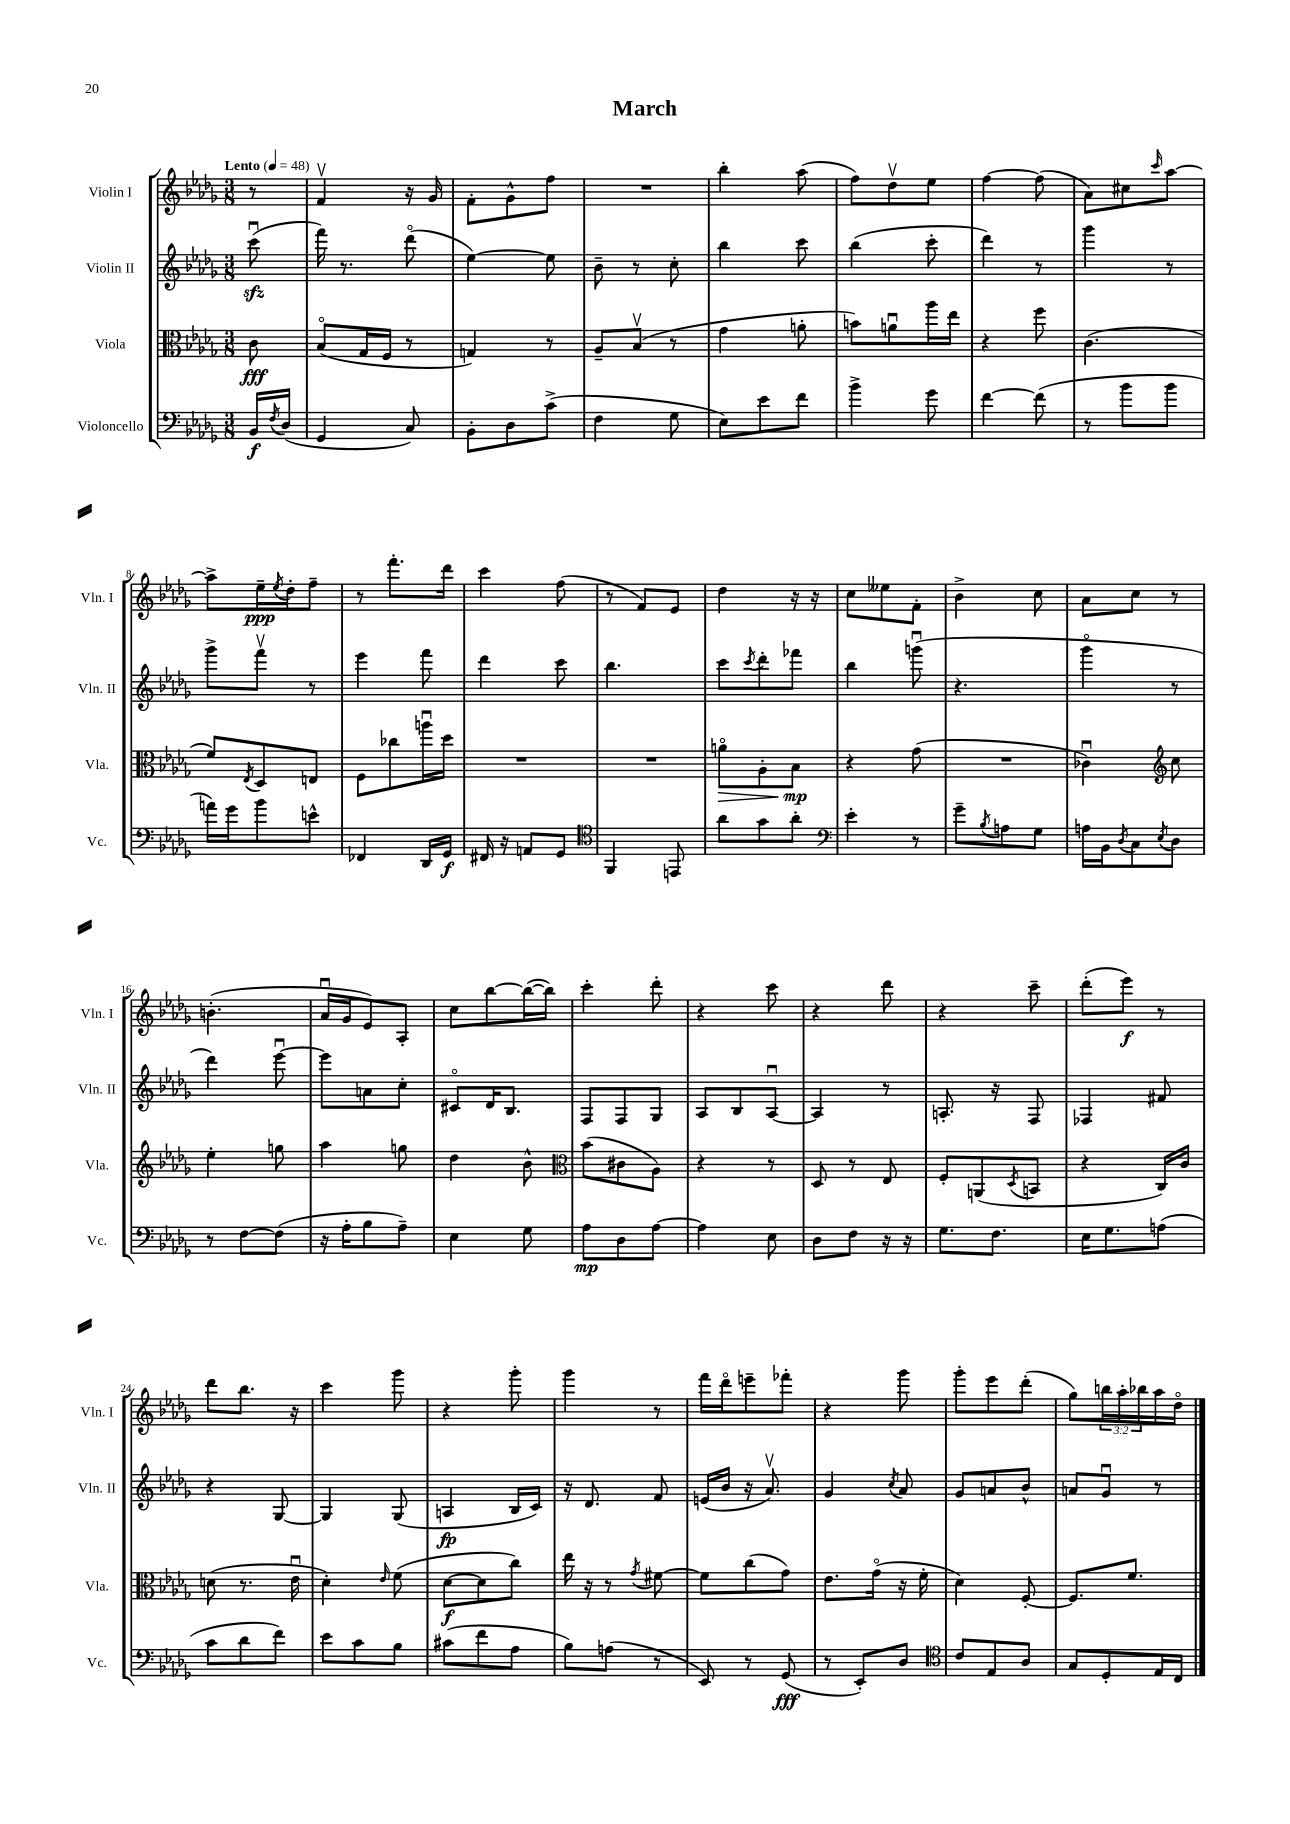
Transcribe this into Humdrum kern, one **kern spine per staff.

**kern	**dynam	**kern	**dynam	**kern	**dynam	**kern	**dynam
*part4	*part4	*part3	*part3	*part2	*part2	*part1	*part1
*staff4	*staff4	*staff3	*staff3	*staff2	*staff2	*staff1	*staff1
*I"Violoncello	*	*I"Viola	*	*I"Violin II	*	*I"Violin I	*
*I'Vc.	*	*I'Vla.	*	*I'Vln. II	*	*I'Vln. I	*
*clefF4	*	*clefC3	*	*clefG2	*	*clefG2	*
*k[b-e-a-d-g-]	*	*k[b-e-a-d-g-]	*	*k[b-e-a-d-g-]	*	*k[b-e-a-d-g-]	*
*M3/8	*	*M3/8	*	*M3/8	*	*M3/8	*
*MM48	*	*MM48	*	*MM48	*	*MM48	*
=	=	=	=	=	=	=	=
!	!	!	!	!	!	!LO:TX:a:B:t=Lento	!
16BB-/LL	f	8c\	fff	(8ccczzu\	.	8r	.
8qF/	.	.	.	.	.	.	.
(16D-/JJ	.	.	.	.	.	.	.
=1	=1	=1	=1	=1	=1	=1	=1
4GG-/	.	(8B-/L	.	16fff\)	.	4fv/	.
.	.	.	.	8.r	.	.	.
.	.	16G-/L	.	.	.	.	.
.	.	16F/JJ	.	.	.	.	.
8C/)	.	8r	.	(8ddd-\	.	16r	.
.	.	.	.	.	.	16g-/	.
=2	=2	=2	=2	=2	=2	=2	=2
8BB-'\L	.	4Gn/)	.	[4ee-\)	.	8f'\L	.
8D-\	.	.	.	.	.	8g-^^\	.
(8c^\J	.	8r	.	8ee-\]	.	8ff\J	.
=3	=3	=3	=3	=3	=3	=3	=3
4F\	.	8A-~/L	.	8b-~\	.	4.r	.
.	.	(8B-v/J	.	8r	.	.	.
8G-\	.	8r	.	8cc'\	.	.	.
=4	=4	=4	=4	=4	=4	=4	=4
8E-\L)	.	4g-\	.	4bb-\	.	4bb-'\	.
8e-\	.	.	.	.	.	.	.
8f\J	.	8an'\	.	8ccc\	.	(8aa-\	.
=5	=5	=5	=5	=5	=5	=5	=5
4b-^\	.	8bn\L)	.	(4bb-\	.	8ff\L)	.
.	.	8anu\	.	.	.	8dd-v\	.
8g-\	.	16aa-\L	.	8ccc'\	.	8ee-\J	.
.	.	16ee-\JJ	.	.	.	.	.
=6	=6	=6	=6	=6	=6	=6	=6
[4f\	.	4r	.	4ddd-\)	.	[4ff\	.
(8f\]	.	8ff\	.	8r	.	(8ff\]	.
=7	=7	=7	=7	=7	=7	=7	=7
8r	.	(4.c\	.	4ggg-\	.	8a-\L)	.
8b-\L	.	.	.	.	.	8cc#X\	.
.	.	.	.	.	.	16qqccc/	.
8b-\J	.	.	.	8r	.	[8aa-\J	.
!!LO:LB:g=z
=8	=8	=8	=8	=8	=8	=8	=8
16an\LL)	.	8f/L)	.	8ggg-^\L	.	8aa-^\L]	.
16g-\J	.	.	.	.	.	.	.
.	.	8qE-/	.	.	.	.	.
8b-\	.	8D-/	.	8fffv\J	.	16ee-~\L	ppp
.	.	.	.	.	.	8qee-/	.
.	.	.	.	.	.	16dd-'\J	.
8en^^\J	.	8En/J	.	8r	.	8ff~\J	.
=9	=9	=9	=9	=9	=9	=9	=9
4FF-X/	.	8F\L	.	4eee-\	.	8r	.
.	.	8cc-X\	.	.	.	8.fff'\L	.
16DD-/LL	.	16aanu\L	.	8fff\	.	.	.
16GG-/JJ	f	16dd-\JJ	.	.	.	16ddd-\Jk	.
=10	=10	=10	=10	=10	=10	=10	=10
16FF#X/	.	4.r	.	4ddd-\	.	4ccc\	.
16r	.	.	.	.	.	.	.
8AAn/L	.	.	.	.	.	.	.
8GG-/J	.	.	.	8ccc\	.	(8ff\	.
=11	=11	=11	=11	=11	=11	=11	=11
*clefC4	*	*	*	*	*	*	*
4FF/	.	4.r	.	4.bb-\	.	8r	.
.	.	.	.	.	.	8f/L)	.
8EEn/	.	.	.	.	.	8e-/J	.
=12	=12	=12	=12	=12	=12	=12	=12
!	!	!	!LO:HP:b	!	!	!	!
8a-\L	.	8an\L	>	8ccc\L	.	4dd-\	.
.	.	.	.	8qccc/	.	.	.
8g-\	.	8A-'\	.	8ddd-'\	.	.	.
8a-'\J	.	8B-\J	mp	8fff-X\J	.	16r	.
.	.	.	.	.	.	16r	.
.	.	.	]	.	.	.	.
=13	=13	=13	=13	=13	=13	=13	=13
*clefF4	*	*	*	*	*	*	*
4e-'\	.	4r	.	4bb-\	.	8cc\L	.
.	.	.	.	.	.	8ee--X\	.
8r	.	(8g-\	.	(8gggnu\	.	8f'\J	.
=14	=14	=14	=14	=14	=14	=14	=14
8g-~\L	.	4.r	.	4.r	.	4b-^\	.
8qB-/	.	.	.	.	.	.	.
8An\	.	.	.	.	.	.	.
8G-\J	.	.	.	.	.	8cc\	.
=15	=15	=15	=15	=15	=15	=15	=15
16An\LL	.	4c-Xu\)	.	4ggg-\	.	8a-\L	.
16BB-\J	.	.	.	.	.	.	.
8qD-/	.	.	.	.	.	.	.
8C\	.	.	.	.	.	8cc\J	.
8qE-/	.	.	.	.	.	.	.
*	*	*clefG2	*	*	*	*	*
8D-\J	.	8cc\	.	8r	.	8r	.
!!LO:LB:g=z
=16	=16	=16	=16	=16	=16	=16	=16
8r	.	4ee-'\	.	4ddd-\)	.	(4.bn'\	.
[8F\L	.	.	.	.	.	.	.
(8F\J]	.	8ggn\	.	[8eee-u\	.	.	.
=17	=17	=17	=17	=17	=17	=17	=17
16r	.	4aa-\	.	8eee-\L]	.	16a-u/LL	.
16A-'\KL	.	.	.	.	.	16g-/J	.
8B-\	.	.	.	8an\	.	8e-/)	.
8A-~\J)	.	8ggn\	.	8cc'\J	.	8A-'/J	.
=18	=18	=18	=18	=18	=18	=18	=18
4E-\	.	4dd-\	.	8c#X/L	.	8cc\L	.
.	.	.	.	16d-/K	.	[8bb-\	.
.	.	.	.	8.B-/J	.	.	.
8G-\	.	8b-^^\	.	.	.	(16bb-\L_	.
.	.	.	.	.	.	16bb-\JJ])	.
=19	=19	=19	=19	=19	=19	=19	=19
*	*	*clefC3	*	*	*	*	*
8A-\L	mp	(8b-\L	.	8F/L	.	4ccc'\	.
8D-\	.	8c#X\	.	8F/	.	.	.
[8A-\J	.	8A-\J)	.	8G-/J	.	8ddd-'\	.
=20	=20	=20	=20	=20	=20	=20	=20
4A-\]	.	4r	.	8A-/L	.	4r	.
.	.	.	.	8B-/	.	.	.
8E-\	.	8r	.	[8A-u/J	.	8ccc\	.
=21	=21	=21	=21	=21	=21	=21	=21
8D-\L	.	8D-/	.	4A-/]	.	4r	.
8F\J	.	8r	.	.	.	.	.
16r	.	8E-/	.	8r	.	8ddd-\	.
16r	.	.	.	.	.	.	.
=22	=22	=22	=22	=22	=22	=22	=22
8.G-\L	.	8F'/L	.	8.An'/	.	4r	.
.	.	(8AAn/	.	.	.	.	.
8.F\J	.	.	.	16r	.	.	.
.	.	8qD-/	.	.	.	.	.
.	.	8BBn/J	.	8F/	.	8ccc~\	.
=23	=23	=23	=23	=23	=23	=23	=23
16E-\KL	.	4r	.	4F-X/	.	(8ddd-'\L	.
8.G-\	.	.	.	.	.	.	.
.	.	.	.	.	.	8eee-\J)	f
(8An\J	.	16C/LL)	.	8f#X/	.	8r	.
.	.	16c/JJ	.	.	.	.	.
!!LO:LB:g=z
=24	=24	=24	=24	=24	=24	=24	=24
8c\L	.	(8dn\	.	4r	.	8ddd-\L	.
8d-\	.	8.r	.	.	.	8.bb-\J	.
8f\J)	.	.	.	[8G-/	.	.	.
.	.	16e-u\	.	.	.	16r	.
=25	=25	=25	=25	=25	=25	=25	=25
8e-\L	.	4d-'\)	.	4G-/]	.	4ccc\	.
8c\	.	.	.	.	.	.	.
.	.	16qqe-/	.	.	.	.	.
8B-\J	.	(8f\	.	(8G-/	.	8ggg-\	.
=26	=26	=26	=26	=26	=26	=26	=26
(8c#X\L	.	[8d-\L	f	4An/	fp	4r	.
8f\	.	8d-\]	.	.	.	.	.
8A-\J	.	8cc\J)	.	16B-/LL	.	8ggg-'\	.
.	.	.	.	16c/JJ)	.	.	.
=27	=27	=27	=27	=27	=27	=27	=27
8B-\L)	.	16ee-\	.	16r	.	4ggg-\	.
.	.	16r	.	8.d-/	.	.	.
(8An\J	.	8r	.	.	.	.	.
.	.	8qg-/	.	.	.	.	.
8r	.	[8f#X\	.	8f/	.	8r	.
=28	=28	=28	=28	=28	=28	=28	=28
8EE-/)	.	8f#\L]	.	(16en/LL	.	16fff\LL	.
.	.	.	.	16b-/JJ	.	16ddd-\J	.
8r	.	(8cc\	.	16r	.	8eeen~\	.
.	.	.	.	8.a-v/)	.	.	.
(8GG-/	fff	8g-\J)	.	.	.	8fff-X'\J	.
=29	=29	=29	=29	=29	=29	=29	=29
8r	.	8.e-\L	.	4g-/	.	4r	.
8EE-'/L)	.	.	.	.	.	.	.
.	.	(16g-\Jk	.	.	.	.	.
.	.	.	.	8qcc/	.	.	.
8D-/J	.	16r	.	8a-/	.	8ggg-\	.
.	.	16f'\	.	.	.	.	.
=30	=30	=30	=30	=30	=30	=30	=30
*clefC4	*	*	*	*	*	*	*
8c/L	.	4d-\)	.	8g-/L	.	8ggg-'\L	.
8E-/	.	.	.	8an/	.	8eee-\	.
8A-/J	.	[8F'/	.	8b-^^/J	.	(8ddd-'\J	.
=31	=31	=31	=31	=31	=31	=31	=31
8G-/L	.	8.F/L]	.	8an/L	.	8gg-\L)	.
8D-'/	.	.	.	8g-u/J	.	24bbn\L	.
.	.	.	.	.	.	24aa-'\	.
.	.	8.f/J	.	.	.	.	.
.	.	.	.	.	.	24bb-X\	.
16E-/L	.	.	.	8r	.	16aa-\	.
16C/JJ	.	.	.	.	.	16dd-\JJ	.
==	==	==	==	==	==	==	==
*-	*-	*-	*-	*-	*-	*-	*-
